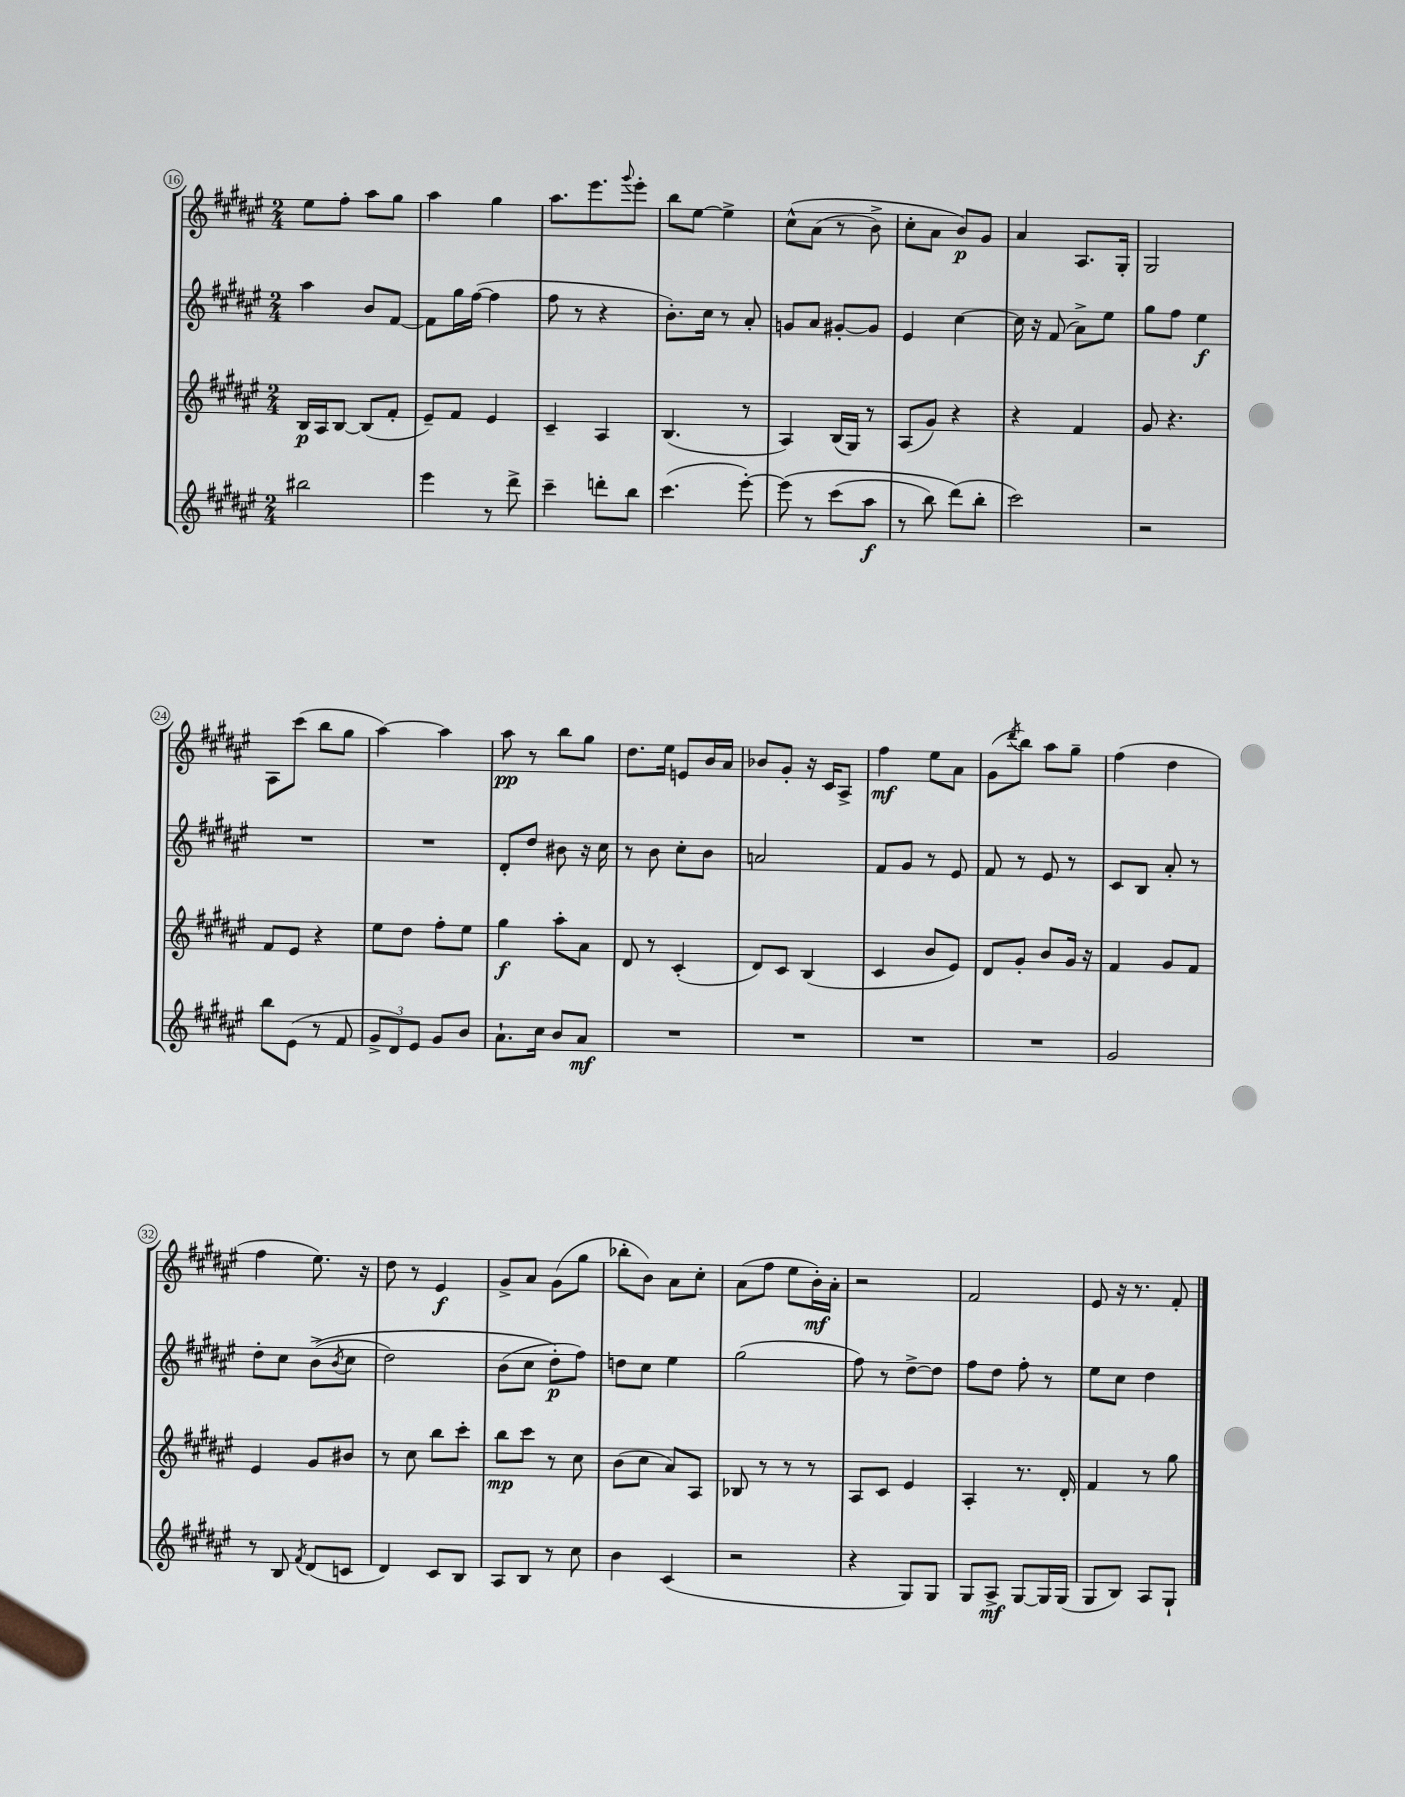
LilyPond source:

<<
\new StaffGroup <<
\new Staff = "s0" {
    \clef treble \key fis \major \numericTimeSignature \time 2/4
    eis''8 fis''8-. ais''8 gis''8 |
    ais''4 gis''4 |
    ais''8. eis'''8. \appoggiatura { gis'''8 } eis'''8-. |
    b''8 eis''8~ eis''4-> |
    cis''8-^\( ais'8( r8 b'8->) |
    cis''8-. ais'8 b'8\p\) gis'8 |
    ais'4 ais8. gis16-. |
    gis2 |
    ais8 cis'''8( b''8 gis''8 |
    ais''4~) ais''4 |
    ais''8\pp r8 b''8 gis''8 |
    dis''8. eis''16 e'8 b'16 ais'16 |
    bes'8 gis'8-. r16 cis'16 ais8-> |
    fis''4\mf eis''8 ais'8 |
    gis'8( \acciaccatura { dis'''8 } b''8) ais''8 gis''8-- |
    fis''4( dis''4 |
    fis''4 eis''8.) r16 |
    dis''8 r8 eis'4\f |
    gis'8-> ais'8 gis'8( gis''8 |
    bes''8-. b'8) ais'8 cis''8-. |
    ais'8( fis''8 eis''8 b'16-.\mf) ais'16-. |
    r2 |
    fis'2 |
    eis'8 r16 r8. fis'8-. \bar "|." |
}
\new Staff = "s1" {
    \clef treble \key fis \major \numericTimeSignature \time 2/4
    ais''4 b'8 fis'8~ |
    fis'8 gis''16 fis''16~( fis''4 |
    fis''8 r8 r4 |
    b'8.-.) cis''16 r8 ais'8-. |
    g'8 ais'8 gis'8~-. gis'8 |
    eis'4 cis''4~ |
    cis''16 r16 fis'8( ais'8->) eis''8 |
    gis''8 fis''8 eis''4\f |
    R2 |
    R2 |
    dis'8-. dis''8 bis'8 r16 cis''16 |
    r8 b'8 cis''8-. b'8 |
    a'2 |
    fis'8 gis'8 r8 eis'8 |
    fis'8 r8 eis'8 r8 |
    cis'8 b8 ais'8-. r8 |
    dis''8-. cis''8 b'8->(\( \acciaccatura { b'8 } cis''8 |
    dis''2) |
    b'8( cis''8 dis''8-.\p\) fis''8) |
    d''8 cis''8 eis''4 |
    gis''2( |
    fis''8) r8 dis''8~-> dis''8 |
    fis''8 dis''8 fis''8-. r8 |
    eis''8 cis''8 dis''4 \bar "|." |
}
\new Staff = "s2" {
    \clef treble \key fis \major \numericTimeSignature \time 2/4
    b16\p ais16 b8~ b8( fis'8-. |
    eis'8--) fis'8 eis'4 |
    cis'4-- ais4 |
    b4.( r8 |
    ais4) b16( gis16) r8 |
    ais8( gis'8) r4 |
    r4 fis'4 |
    gis'8 r4. |
    fis'8 eis'8 r4 |
    eis''8 dis''8 fis''8-. eis''8 |
    gis''4\f ais''8-. ais'8 |
    dis'8 r8 cis'4-.( |
    dis'8) cis'8 b4( |
    cis'4 b'8 eis'8) |
    dis'8 gis'8-. b'8 gis'16 r16 |
    fis'4 gis'8 fis'8 |
    eis'4 gis'8 bis'8 |
    r8 cis''8 b''8 cis'''8-. |
    b''8\mp cis'''8 r8 cis''8 |
    b'8( cis''8 ais'8) ais8 |
    bes8 r8 r8 r8 |
    ais8 cis'8 eis'4 |
    ais4-. r8. dis'16-. |
    fis'4 r8 gis''8 \bar "|." |
}
\new Staff = "s3" {
    \clef treble \key fis \major \numericTimeSignature \time 2/4
    bis''2 |
    eis'''4 r8 dis'''8-> |
    cis'''4-- d'''8-. b''8 |
    cis'''4.( eis'''8~-.) |
    eis'''8\( r8 cis'''8( ais''8\f |
    r8 b''8) dis'''8(\) b''8-. |
    cis'''2) |
    r2 |
    b''8 eis'8( r8 fis'8 |
    \tuplet 3/2 { gis'8-> dis'8) eis'8 } gis'8 b'8 |
    ais'8.-! cis''16 b'8 ais'8\mf |
    R2 |
    R2 |
    R2 |
    R2 |
    gis'2 |
    r8 b8 \acciaccatura { fis'8 } dis'8( c'8 |
    dis'4) cis'8 b8 |
    ais8 b8 r8 cis''8 |
    b'4 cis'4( |
    r2 |
    r4 gis8) gis8 |
    gis8 ais8->\mf gis8~ gis16 gis16( |
    gis8 b8) ais8 gis8-! \bar "|." |
}
>>
>>
\layout { \context { \Score currentBarNumber = #16 \override BarNumber.stencil = #(make-stencil-circler 0.1 0.3 ly:text-interface::print) } }
